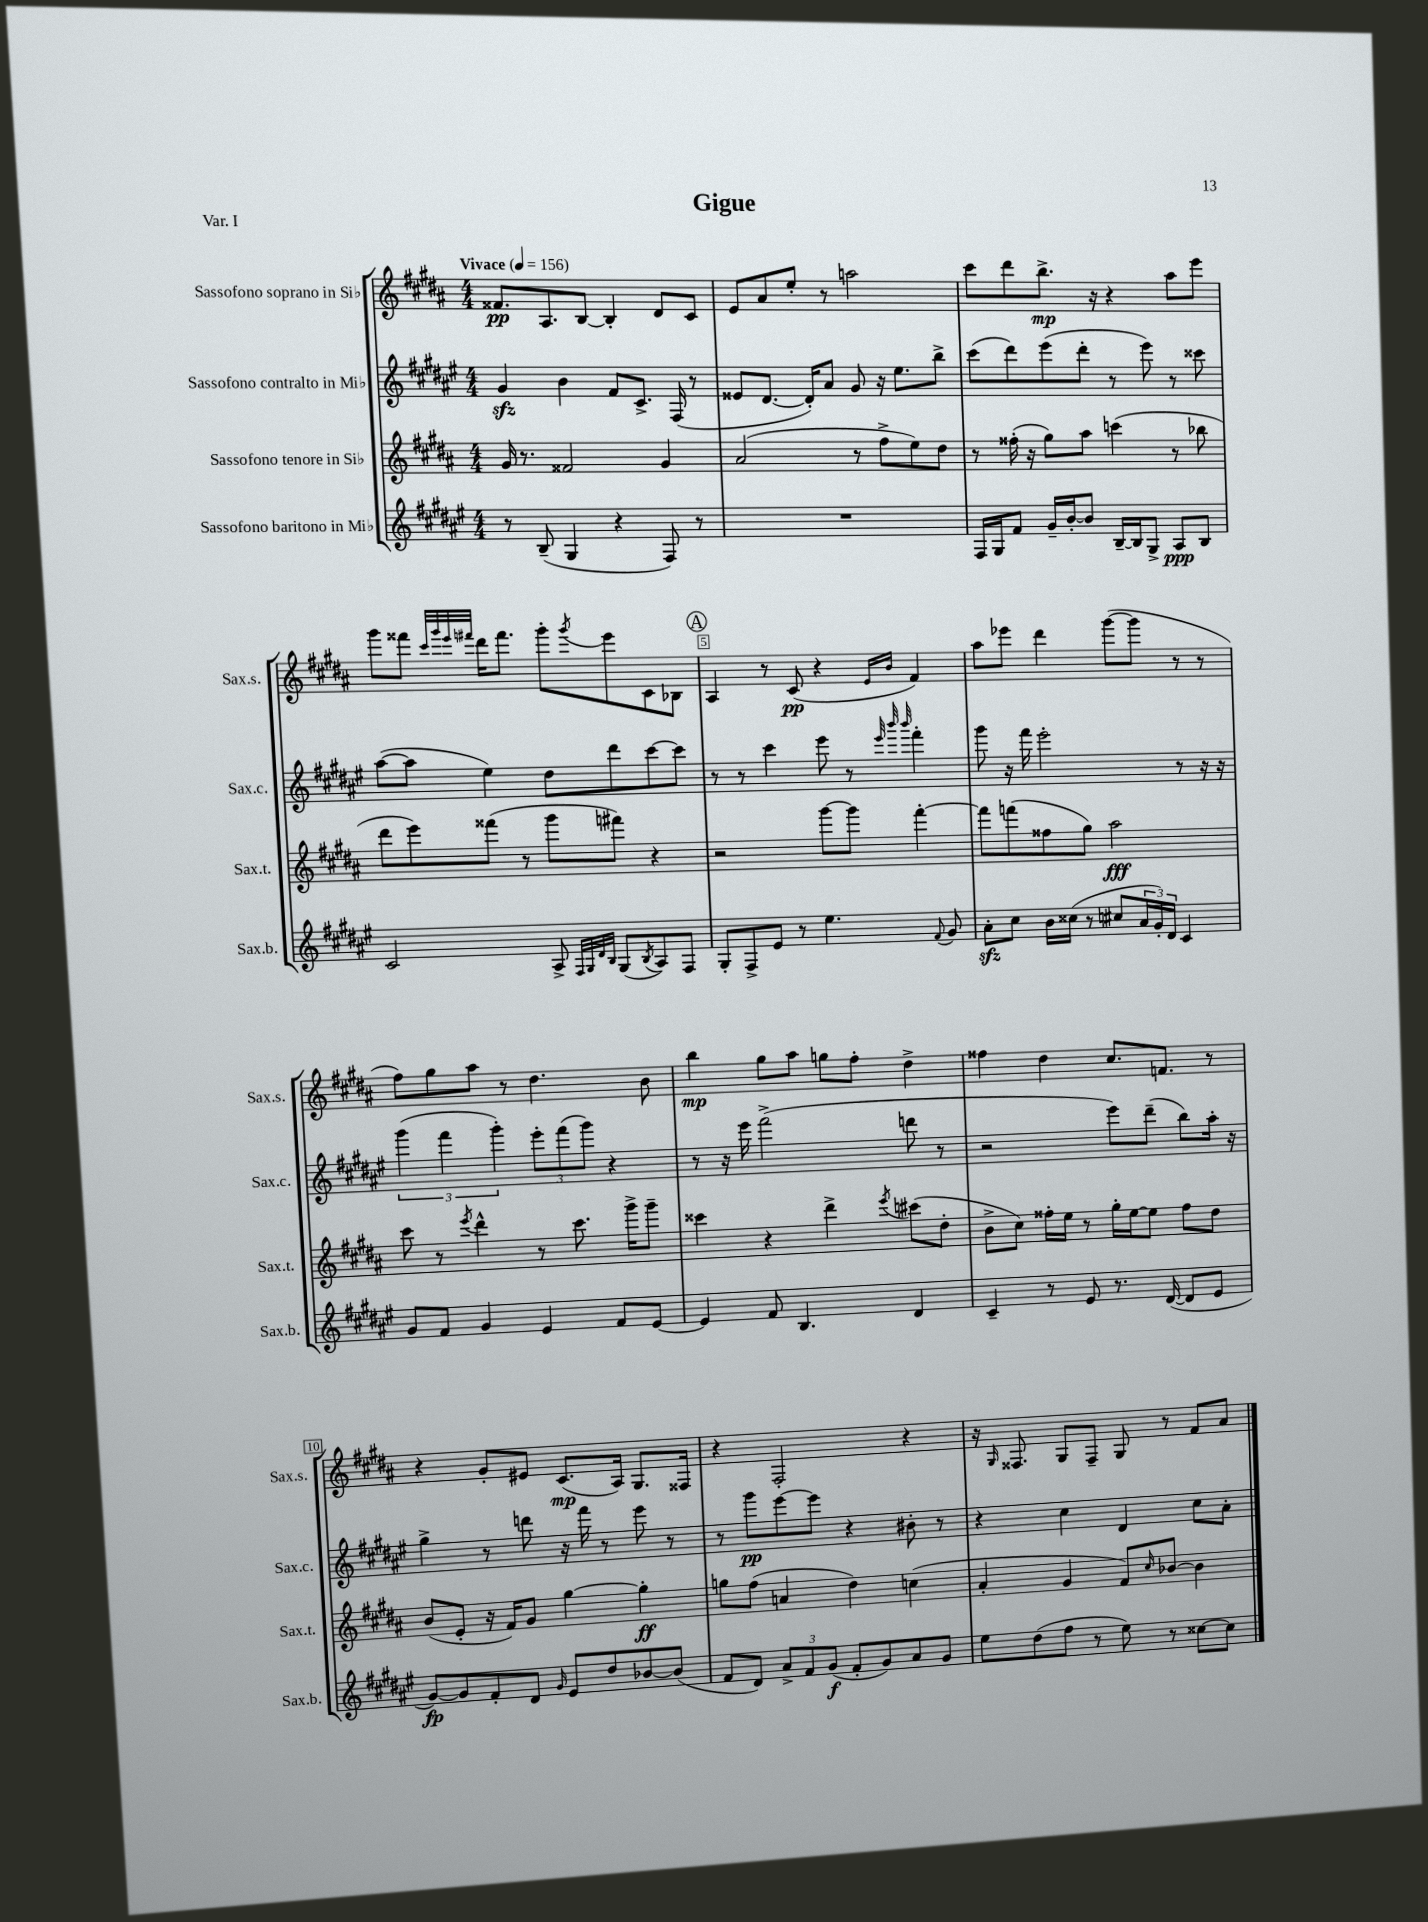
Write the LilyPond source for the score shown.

\header { title = "Gigue" piece = "Var. I" }
<<
\new StaffGroup <<
\new Staff = "s0" \with { instrumentName = "Sassofono soprano in Sib" shortInstrumentName = "Sax.s." } {
    \clef treble \key b \major \numericTimeSignature \time 4/4 \tempo "Vivace" 4 = 156
    fisis'8.\pp ais8. b8~ b4-. dis'8 cis'8 |
    e'8 ais'8 e''8-. r8 a''2 |
    cis'''8 dis'''8 b''8.->\mp r16 r4 ais''8 e'''8 |
    gis'''8 fisis'''8 \grace { cis'''32 gis'''32 e'''32 fis'''32 } dis'''16 fis'''8. gis'''8-. \acciaccatura { gis'''8 } e'''8 cis'8 bes8 |
    \mark \markup { \circle "A" } ais4 r8 cis'8\pp( r4 \grace { e'16 b'16 } fis'4) |
    ais''8 ees'''8 dis'''4 gis'''8~( gis'''8 r8 r8 |
    fis''8) gis''8 ais''8 r8 dis''4. b'8 |
    b''4\mp gis''8 ais''8 g''8 fis''8-. dis''4-> |
    fisis''4 dis''4 cis''8. f'8. r8 |
    r4 gis'8-. eis'8 cis'8.\mp( ais16) gis8. fisis16 |
    r4 fis2-. r4 |
    r16 \grace { gis16 } fisis8. gis8 fisis8-- gis8 r8 fis'8 ais'8 \bar "|." |
}
\new Staff = "s1" \with { instrumentName = "Sassofono contralto in Mib" shortInstrumentName = "Sax.c." } {
    \clef treble \key fis \major \numericTimeSignature \time 4/4
    gis'4\sfz b'4 fis'8 cis'8.-> fis16( r8 |
    eisis'8 dis'8.~ dis'16-.) ais'8 gis'8 r16 eis''8. b''8-> |
    cis'''8( dis'''8) eis'''8( dis'''8-. r8 eis'''8) r8 cisis'''8 |
    ais''8~( ais''8 eis''4) dis''8 dis'''8 cis'''8~ cis'''8 |
    \mark \markup { \circle "A" } r8 r8 cis'''4 eis'''8 r8 \grace { eis'''32 b'''32 b'''32 } fis'''4-. |
    gis'''8 r16 fis'''16 eis'''2-. r8 r16 r16 |
    \tuplet 3/2 { gis'''4( fis'''4 gis'''4-.) } \tuplet 3/2 { eis'''8-. fis'''8( gis'''8) } r4 |
    r8 r16 eis'''16 fis'''2->( d'''8 r8 |
    r2 eis'''8) dis'''8--( b''8) ais''16-. r16 |
    gis''4-> r8 d'''8 r16 fis'''16 r8 eis'''8 r8 |
    r8 gis'''8\pp eis'''8~ eis'''8 r4 bis'8-. r8 |
    r4 cis''4 dis'4 cis''8 ais'8-. \bar "|." |
}
\new Staff = "s2" \with { instrumentName = "Sassofono tenore in Sib" shortInstrumentName = "Sax.t." } {
    \clef treble \key b \major \numericTimeSignature \time 4/4
    gis'16 r8. fisis'2 gis'4 |
    ais'2( r8 fis''8-> e''8) dis''8 |
    r8 fisis''16-.( r16 gis''8) ais''8 c'''4( r8 bes''8 |
    dis'''8 e'''8) fisis'''8( r8 gis'''8 fis'''8) r4 |
    \mark \markup { \circle "A" } r2 gis'''8~ gis'''8 fis'''4~-. |
    fis'''8 f'''8( fisis''8 gis''8) ais''2\fff |
    cis'''8 r8 \acciaccatura { e'''8 } dis'''4-^ r8 cis'''8. gis'''16-> gis'''8-- |
    cisis'''4 r4 dis'''4-> \acciaccatura { e'''8 } cis'''8( dis''8-. |
    b'8-> cis''8) fisis''16-. e''16 r8 gis''16-. e''16~ e''8 fisis''8 dis''8 |
    b'8( e'8-. r16 fis'16) gis'8 gis''4~ gis''4-.\ff |
    g''8 fis''8( a'4 dis''4) c''4( |
    ais'4-. gis'4 fis'8) \grace { cis''16 } bes'8~ bes'4 \bar "|." |
}
\new Staff = "s3" \with { instrumentName = "Sassofono baritono in Mib" shortInstrumentName = "Sax.b." } {
    \clef treble \key fis \major \numericTimeSignature \time 4/4
    r8 b8--( gis4 r4 fis8) r8 |
    R1 |
    fis16 gis16 fis'8 gis'16-- b'16~-. b'8 b16~-- b16 gis8-> ais8\ppp b8 |
    cis'2 ais8-> \grace { fis32 gis32 dis'32 b32 } gis8( \acciaccatura { b8 } ais8) fis8 |
    \mark \markup { \circle "A" } gis8-. fis8-> eis'8 r8 eis''4. \appoggiatura { fis'8 } gis'8 |
    ais'8-.\sfz cis''8 b'16 cisis''16( r8 cis''8 \tuplet 3/2 { ais'16 gis'16-.) dis'16 } cis'4 |
    gis'8 fis'8 gis'4 eis'4 fis'8 eis'8~ |
    eis'4 fis'8 b4. dis'4 |
    cis'4-- r8 eis'8 r8. dis'16~( dis'8 eis'8 |
    gis'8~\fp) gis'8 fis'8-. dis'8 \grace { gis'16 } eis'8 dis''8 bes'8~ bes'8( |
    fis'8 dis'8) \tuplet 3/2 { ais'8-> fis'8 gis'8\f( } fis'8-. gis'8) ais'8 gis'8 |
    eis''8 dis''8( fis''8 r8 eis''8) r8 cisis''8~ cisis''8 \bar "|." |
}
>>
>>
\layout { \context { \Score \override BarNumber.break-visibility = ##(#f #t #t) barNumberVisibility = #(every-nth-bar-number-visible 5) \override BarNumber.stencil = #(make-stencil-boxer 0.1 0.3 ly:text-interface::print) } }
